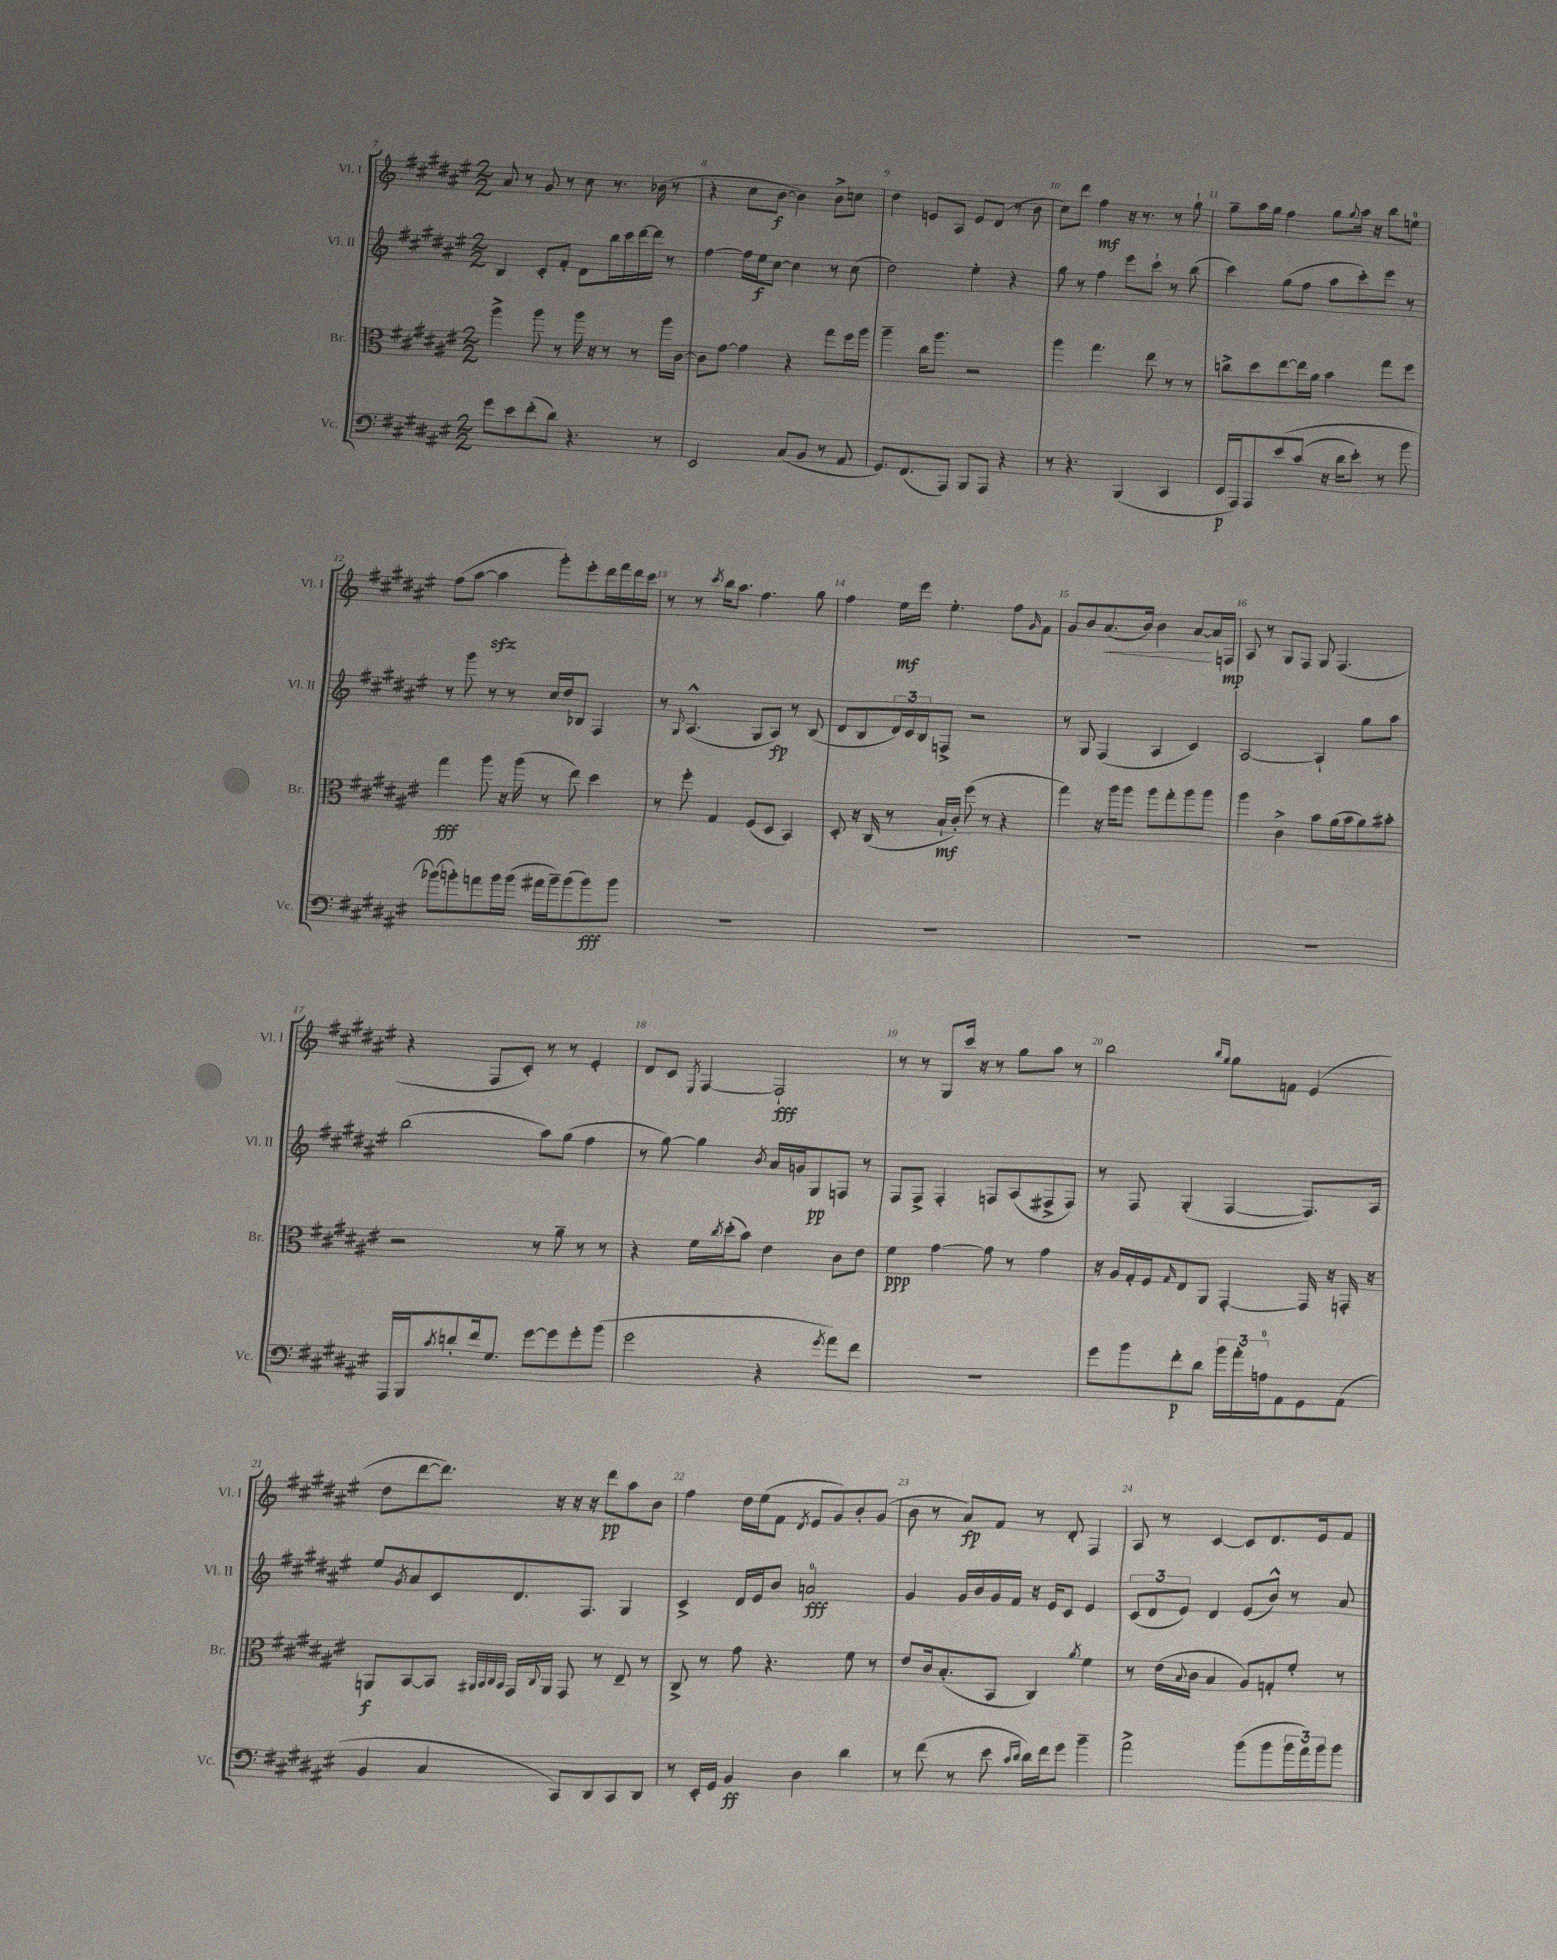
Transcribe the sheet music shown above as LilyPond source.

<<
\new StaffGroup <<
\new Staff = "s0" \with { instrumentName = "Vl. I" shortInstrumentName = "Vl. I" } {
    \clef treble \key fis \major \numericTimeSignature \time 2/2
    ais'8 r8 gis'8 r8 cis''8 r8. bes'16( r8 |
    r4 cis''8 b'8~\f b'4) b'8-> c''8 |
    dis''4 e'8 ais8 e'8 dis'8( r8 b'8 |
    cis''8) dis'''8 fis''4\mf r16 r8. r8 gis''8-! |
    gis''8-- ais''16 gis''16 fis''4 gis''8 \appoggiatura { gis''8 } ais''16 r16 b''8 e''8-0 |
    fis''8( ais''8~ ais''4\sfz gis'''8-.) eis'''8-. dis'''16 fis'''16 dis'''16 cis'''16 |
    r8 r8 \acciaccatura { cis'''8 } b''16 ais''8. fis''4. gis''8 |
    fis''4 eis''16\mf eis'''16 eis''4.-. fis''8 \grace { gis'16 } fis'8 |
    gis'8 b'8 ais'8.\<( b'16) b'4 ais'8~\! ais'16 f16\mp |
    ais8 r8 gis8 fis8 gis8 fis4.( |
    r4 fis8 cis'8-.) r8 r8 eis'4-. |
    dis'8 cis'8 \acciaccatura { eis8 } fis4~ fis2-!\fff |
    r8 r8 gis8 cis'''16 r16 r8 gis''8 ais''8 r8 |
    b''2 \grace { b''16 gis''16 } gis''8 f'8 eis'4( |
    dis''8 dis'''8~ dis'''8.) r16 r16 r16 dis'''8\pp ais''8 b'8 |
    fis''4 dis''16 eis''16( fis'8 \acciaccatura { dis'8 } eis'8 gis'8) b'8-. gis'8( |
    b'8 r8 ais'8\fp) fis'8 r8 dis'8-. fis4 |
    ais8 r8 cis'4~ cis'8 dis'8. eis'16 fis'8 \bar "|." |
}
\new Staff = "s1" \with { instrumentName = "Vl. II" shortInstrumentName = "Vl. II" } {
    \clef treble \key fis \major \numericTimeSignature \time 2/2
    b4 cis'8-. fis'8-. dis'8 b''16 cis'''16 dis'''16~ dis'''16 r8 |
    fis''4~ fis''16 eis''16\f cis''8~ cis''4 r8 cis''8( |
    dis''2) eis''4-. r4 |
    gis''8 r8 fis''4 eis'''8 cis'''8-! r8 b''8( |
    cis'''4) gis''8( fis''8 ais''8 cis'''8-.) eis'''8 r8 |
    r8 gis'''8 r8 r8 cis''16 dis''16 bes8 fis4 |
    r8 \appoggiatura { gis8 } ais4.-^( gis8 ais8\fp) r8 b8( |
    dis'8 b8 \tuplet 3/2 { dis'16) cis'16 b16 } f8-> r2 |
    r8 gis8 fis4( ais4 cis'4) |
    ais2~ ais4-! gis''8 ais''8 |
    b''2( ais''8) gis''8( fis''4 |
    r8 gis''8~) gis''4 \acciaccatura { b'8 } ais'16 g'16 gis8\pp f8 r8 |
    fis8 fis8-> fis4-. f8 ais8( fis8-> fis8) |
    r8 fis8 gis4-.( fis4~ fis8.) ais16 |
    eis''8 \acciaccatura { gis'8 } ais'8 cis'8 dis'8. fis8. gis4 |
    cis'4-> dis'16 eis'16 b'8 a'2-0\fff |
    gis'4 gis'16 b'16 gis'16 fis'16 r16 eis'16 cis'8 eis'4 |
    \tuplet 3/2 { cis'8( dis'8 eis'8) } dis'4 eis'8( b'8-^) r8 ais'8 \bar "|." |
}
\new Staff = "s2" \with { instrumentName = "Br." shortInstrumentName = "Br." } {
    \clef alto \key fis \major \numericTimeSignature \time 2/2
    ais''4-> ais''8 r8 ais''16 r16 r8 r8 ais''16 cis'16~ |
    cis'8 gis'8~ gis'4 r4 gis''8 fis''16 ais''16 |
    ais''4-- cis''16 ais''8. r2 |
    ais''4 gis''4. eis''8 r8 r8 |
    c''8-> dis''8 eis''8~ eis''16 ais'16 b'4 gis''8 fis''8 |
    gis''4\fff ais''8 r16 ais''16( r8 eis''8) dis''4 |
    r8 fis''8-. gis4 fis8( dis8 b,4) |
    dis8-. r16 cis16( r8 b16-!\mf cis'16-.) fis''8( r8 r4 |
    gis''4) r16 ais''16 ais''8 ais''8 gis''8-. ais''8 ais''8 |
    ais''4 cis'4-> b'8 ais'16( b'16 ais'8) bis'8-. |
    r2 r8 ais'8-- r8 r8 |
    r4 fis'16 \acciaccatura { cis''8 } dis''16-.( b'8) eis'4 cis'8 eis'8 |
    fis'4\ppp gis'4~ gis'8 r8 gis'4 |
    r16 ais16 gis16-. fis16 \grace { gis16 } eis8 ais,8 gis,4~-. gis,16 r16 g,16-. r16 |
    a,8\f b,8~ b,8 \grace { ais,32 b,32 cis32 b,32 } gis,16 \appoggiatura { cis8 } ais,16 gis,8 r8 eis8-- r8 |
    cis8-> r8 gis'8 r4. fis'8 r8 |
    eis'8 cis'16 b8.-.( b,8 cis4) \acciaccatura { ais'8 } fis'4 |
    r8 eis'16( \appoggiatura { b8 } cis'16 b4 ais8) g8-. fis'8-. r8 \bar "|." |
}
\new Staff = "s3" \with { instrumentName = "Vc." shortInstrumentName = "Vc." } {
    \clef bass \key fis \major \numericTimeSignature \time 2/2
    gis'8 eis'8 fis'8-.( dis'8) r4. r8 |
    eis,2 cis8( b,8 r8 ais,8 |
    gis,8.) fis,8.( ais,,8) b,,8 ais,,8 r4 |
    r8 r4. b,,4( cis,4 |
    eis,16\p ais,,16) ais,,8 eis'8\( cis'8( r16 dis'16 eis'8-.) r8 b'8 |
    bes'8(\) b'8-.) a'8 b'16 b'16( ais'16 b'16--) b'8( b'8\fff) b'8 |
    R1 |
    R1 |
    R1 |
    R1 |
    ais,,16 b,,16 \acciaccatura { cis'8 } d'8-. fis'16 gis8. gis'8~ gis'8 gis'8-. b'8( |
    gis'2 r4 \acciaccatura { gis'8 } ais'8) fis'8 |
    R1 |
    gis'8 b'8 fis'8-.\p dis'8 \tuplet 3/2 { b'16 ais'16-. a16-0 } ais,8 gis,8 ais,8( |
    b,4 cis4 cis,8) dis,8 cis,8 dis,8 |
    r8 eis,16-. gis,16 b,4\ff dis4 dis'4 |
    r8 fis'8( r8 eis'8 \grace { cis'16 dis'16 } dis'16) fis'16 gis'8 b'4-- |
    ais'2-> b'8( b'8 \tuplet 3/2 { b'16 ais'16) b'16 } b'8 \bar "|." |
}
>>
>>
\layout { \context { \Score currentBarNumber = #7 \override BarNumber.break-visibility = ##(#f #t #t) barNumberVisibility = #all-bar-numbers-visible } }
